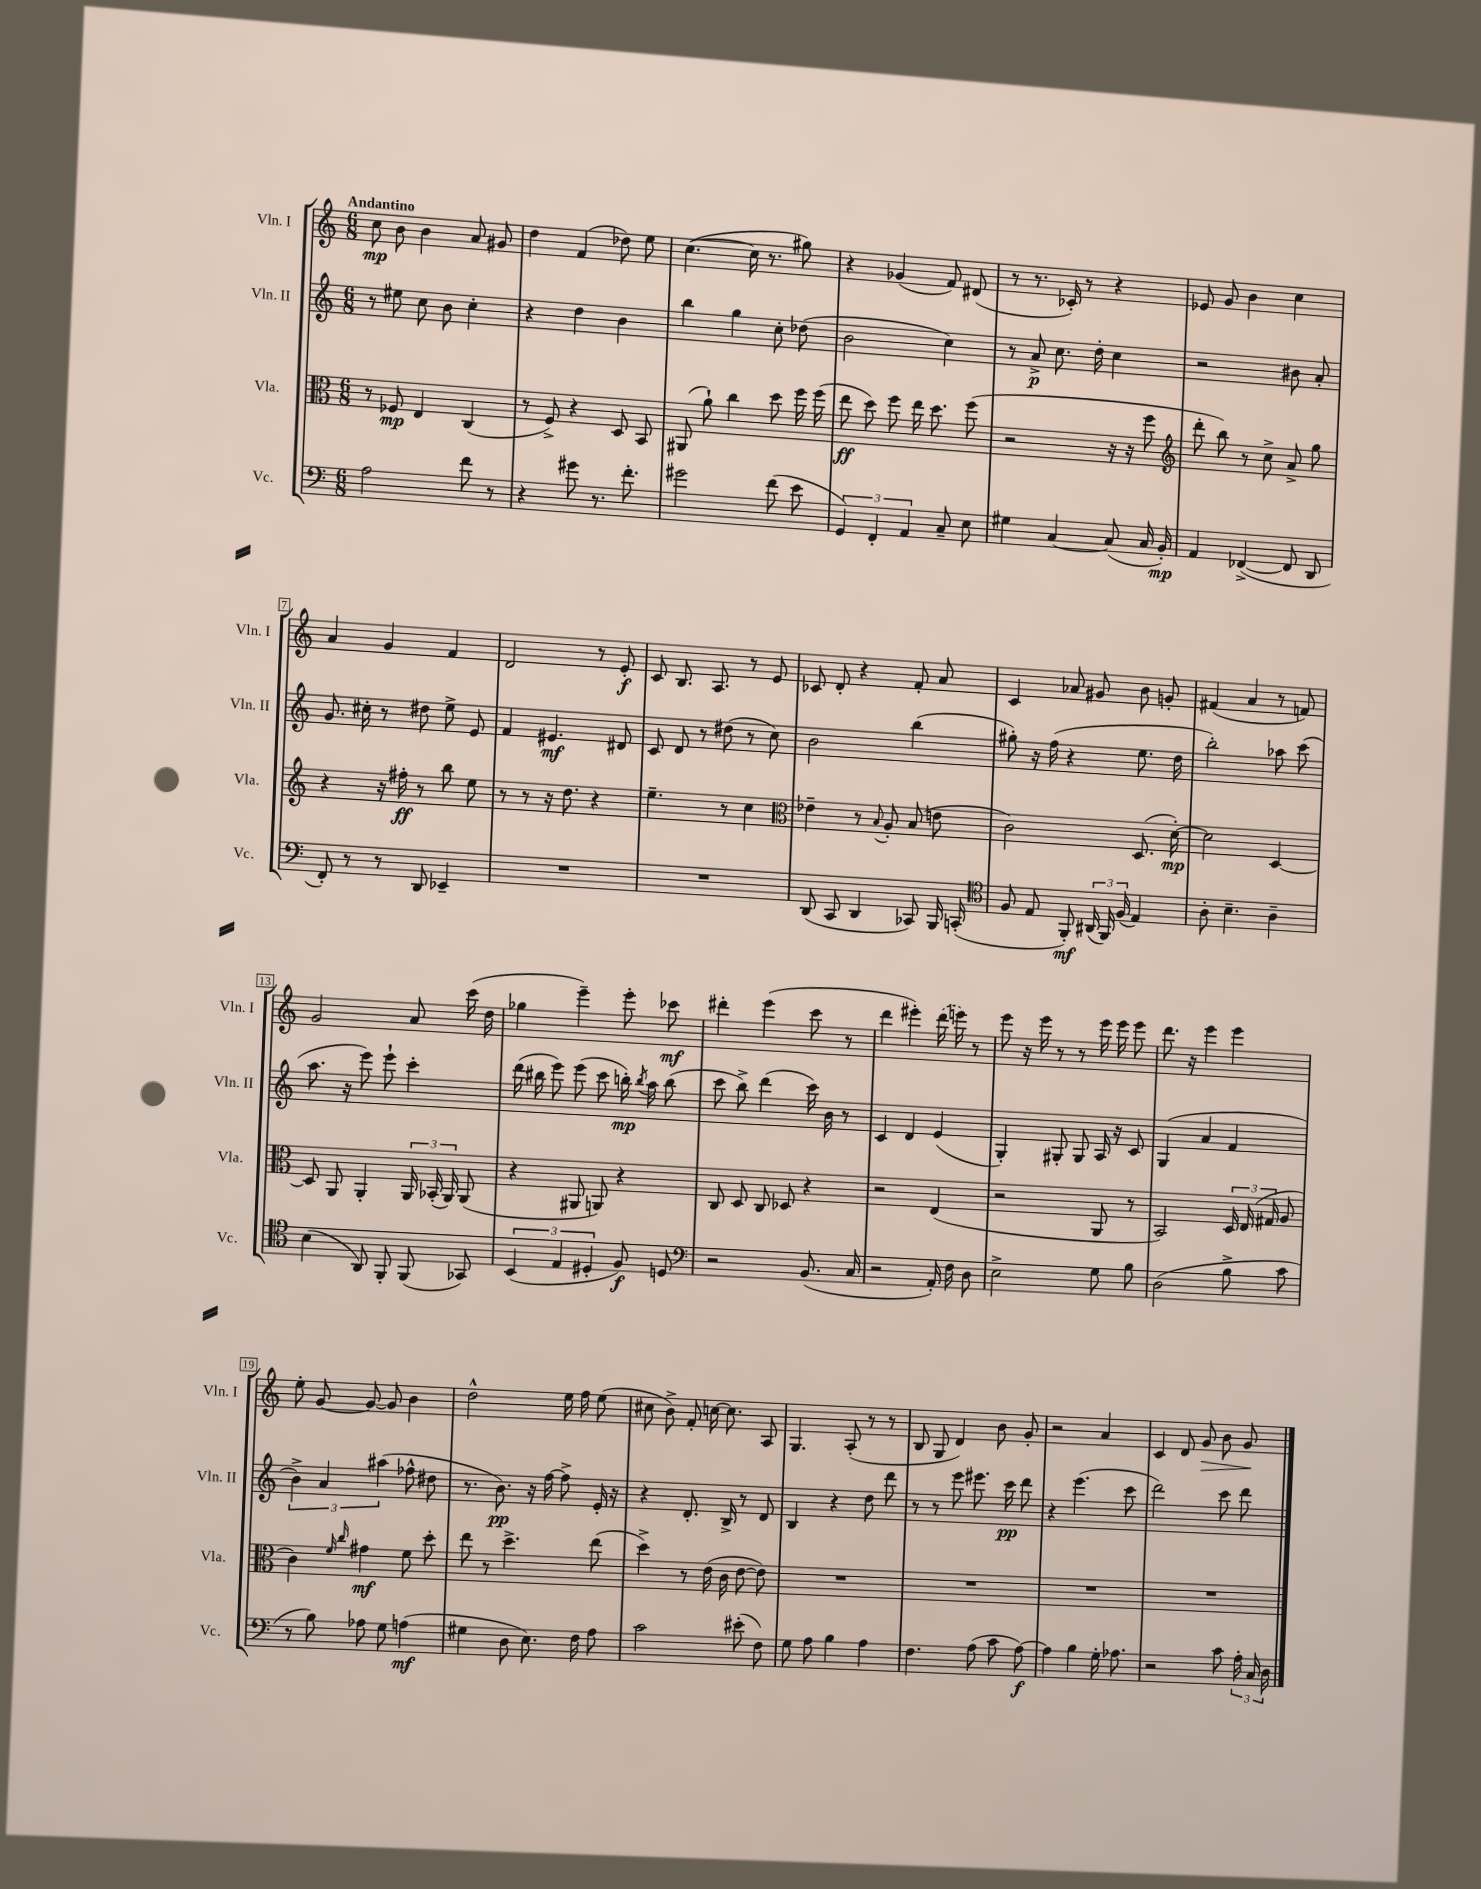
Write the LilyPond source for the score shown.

<<
\new StaffGroup <<
\new Staff = "s0" \with { instrumentName = "Vln. I" shortInstrumentName = "Vln. I" } {
    \clef treble \key c \major \numericTimeSignature \time 6/8 \tempo "Andantino"
    \autoBeamOff c''8\mp b'8 b'4 a'8 gis'8 |
    d''4 f'4( des''8) e''8 |
    c''4.~( c''16 r8. gis''8) |
    r4 ges'4( f'8) dis'8( |
    r8 r8. ces'16-.) r8 r4 |
    ees'8 g'8 b'4 c''4 |
    a'4 g'4 f'4 |
    d'2 r8 e'8-.\f |
    c'8 b8. a8. r8 e'8 |
    ces'8 d'8-. r4 f'8-. a'8 |
    c'4 aes'8 gis'8 b'8 g'8-. |
    fis'4( a'4 r8 f'8) |
    g'2 a'8 c'''16( d''16 |
    ges''4 e'''4--) e'''8-. ces'''8\mf |
    dis'''4-. e'''4( c'''8 r8 |
    d'''4 eis'''4-.) \once \slurDashed d'''16( e'''16) r8 |
    e'''8 r16 e'''16 r8 r8 e'''16 e'''16 e'''8 |
    d'''8. r16 e'''4 e'''4 |
    e''8-. g'8~ g'8~ g'8 b'4 |
    d''2-^ e''16 f''16 e''8( |
    cis''8 b'8->) f'8-. c''16~ c''8. a8 |
    g4. a8-.( r8 r8 |
    b8 g8 d'4) b'8 g'8-. |
    r2 a'4 |
    c'4 d'8 g'8\> b'8 g'8\! \bar "|." |
}
\new Staff = "s1" \with { instrumentName = "Vln. II" shortInstrumentName = "Vln. II" } {
    \clef treble \key c \major \numericTimeSignature \time 6/8
    \autoBeamOff r8 eis''8 c''8 b'8 c''4-. |
    r4 d''4 b'4 |
    b''4 g''4 c''8-. des''8( |
    b'2 c''4) |
    r8 a'8->\p c''8. d''16-. c''4 |
    r2 bis'8 a'8-. |
    g'8. cis''16-. r8 dis''8 e''8-> e'8 |
    f'4 eis'4.\mf dis'8 |
    c'8 d'8 r8 dis''8( r8 c''8) |
    b'2 b''4( |
    gis''8-.) r16 f''16( r4 e''8. d''16 |
    b''2-.) aes''8 c'''8( |
    a''8. r16 e'''8) e'''8-! c'''4-. |
    d'''16( bis''16 e'''8) e'''8( c'''8 b''16-.\mp) \acciaccatura { b''8 } a''16 b''8( |
    c'''8 b''8->) d'''4( c'''16) b'16 r8 |
    c'4 d'4 e'4( |
    g4-.) gis8-. gis8 a16 r16 c'8 |
    g4( a'4 f'4 |
    \tuplet 3/2 { b'4->) a'4 ais''4( } fes''8-^ dis''8 |
    r8. b'8.\pp) r16 f''16~ f''8-> e'16-. r16 |
    r4 d'8.-. b16-> r8 d'8 |
    b4 r4 d''8 d'''8 |
    r8 r8 e'''8 eis'''8. c'''16\pp d'''8 |
    r4 e'''4.( c'''8 |
    d'''2) c'''8 d'''8 \bar "|." |
}
\new Staff = "s2" \with { instrumentName = "Vla." shortInstrumentName = "Vla." } {
    \clef alto \key c \major \numericTimeSignature \time 6/8
    \autoBeamOff r8 fes8\mp e4 c4( |
    r8 f8->) r4 d8 b,8 |
    ais,8( a'8-!) c''4 d''8 f''16 f''16( |
    e''8\ff d''8) f''8 e''16 d''8. f''8( |
    r2 r16 r16 f''8 |
    \clef treble d'''8-. b''8) r8 c''8-> a'8-> g''8 |
    r4 r16 fis''16-.\ff r8 b''8 e''8 |
    r8 r8 r16 d''8. r4 |
    e''4.-- r8 c''4 |
    \clef alto ees'4-- r8 \appoggiatura { b8 } a8-. b8( e'8 |
    c'2) d8.( d'16~-.\mp) |
    d'2 d4~ |
    d8 a,8 a,4-. \tuplet 3/2 { a,16 bes,16-.( a,16) } a,8( |
    r4 ais,8 a,8) r4 |
    c8 d8 c8 des8 r4 |
    r2 e4( |
    r2 a,8 r8 |
    b,2) \tuplet 3/2 { d16 e16( gis16 } a8 |
    c'4) \grace { f'16 c''16 } gis'4\mf f'8 d''8-. |
    e''8 r8 d''4.-> e''8( |
    d''4->) r8 e'16( c'16 e'8~ e'8) |
    R2. |
    R2. |
    R2. |
    R2. \bar "|." |
}
\new Staff = "s3" \with { instrumentName = "Vc." shortInstrumentName = "Vc." } {
    \clef bass \key c \major \numericTimeSignature \time 6/8
    \autoBeamOff a2 f'8 r8 |
    r4 gis'8 r8. f'8.-. |
    gis'2 f'8( e'8 |
    \tuplet 3/2 { g,4) f,4-. a,4 } c8-- e8 |
    gis4 c4~ c8( c16 b,16-.\mp) |
    a,4 fes,4~->( fes,8 d,8 |
    f,8-.) r8 r8 d,8 ees,4-- |
    R2. |
    R2. |
    d,8( c,8 d,4 ces,8) b,,16 c,16-.( |
    \clef tenor f8 e8 f,8-.\mf) \tuplet 3/2 { ais,16( f,16) f16( } e4) |
    a8-. b4.-- a4-- |
    b4( a,8) f,8-. f,8( ges,8) |
    \tuplet 3/2 { b,4( e4 dis4-. } f8\f) d8 |
    \clef bass r2 b,8.( c16 |
    r2 a,16-.) f16 d8 |
    e2-> g8 b8 |
    d2( b8-> c'8 |
    r8 b8) aes8 g8 a4\mf( |
    gis4 d8 e8.) f16 a8 |
    c'2 eis'8-.( f8) |
    g8 a8 b4 a4 |
    f4. a8( c'8 a8~\f) |
    a4 b4 g16-. aes8. |
    r2 c'8 \tuplet 3/2 { a16-. c16 d16 } \bar "|." |
}
>>
>>
\layout { \context { \Score \override BarNumber.stencil = #(make-stencil-boxer 0.1 0.3 ly:text-interface::print) } }
